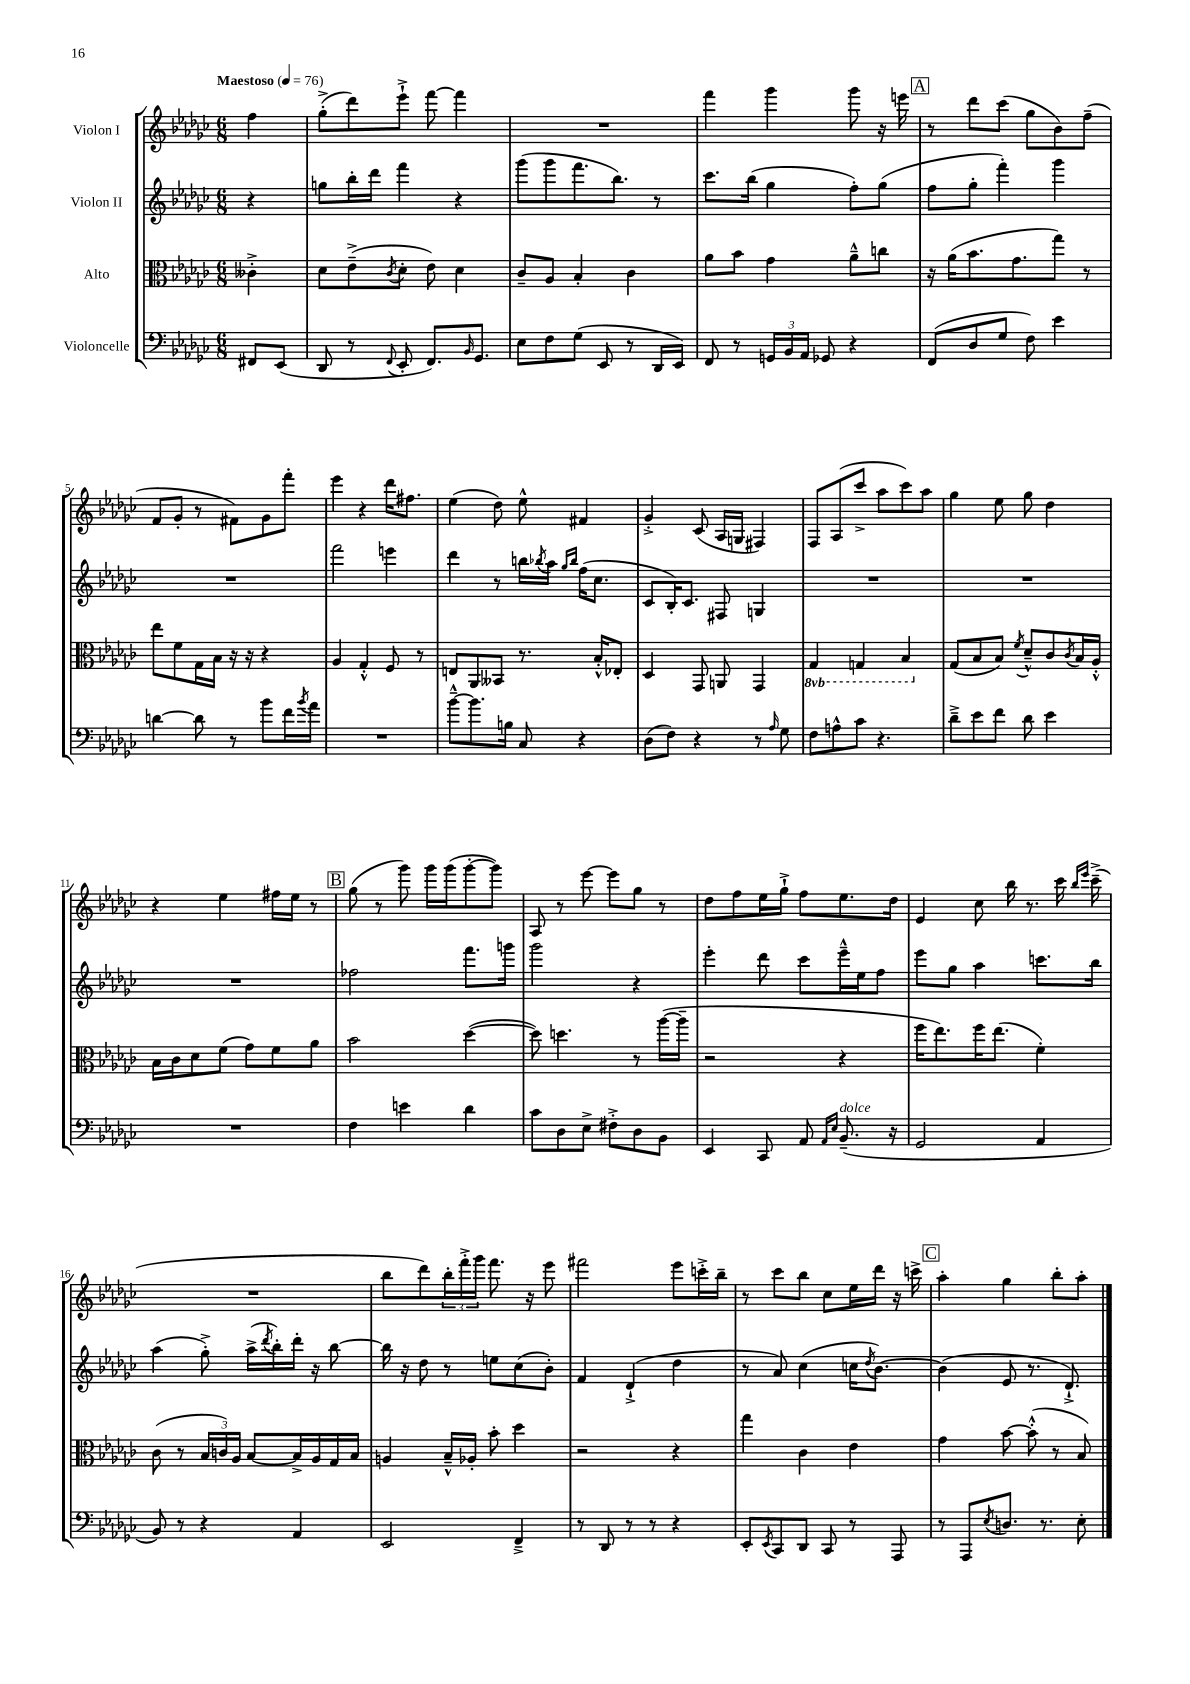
<<
\new StaffGroup <<
\new Staff = "s0" \with { instrumentName = "Violon I" } {
    \clef treble \key ges \major \numericTimeSignature \time 6/8 \partial 4 \tempo "Maestoso" 4 = 76
    f''4 |
    ges''8-.->( des'''8) ees'''8-!-> f'''8~ f'''4 |
    R2. |
    f'''4 ges'''4 ges'''8 r16 e'''16 |
    \mark \markup { \box "A" } r8 des'''8 ces'''8( ges''8 bes'8) f''8--( |
    f'8 ges'8-. r8 fis'8) ges'8 f'''8-. |
    ees'''4 r4 des'''16 fis''8. |
    ees''4( des''8) ees''8-^ fis'4 |
    ges'4-.-> ces'8( aes16 g16 fis4) |
    f8 aes8( ces'''8-> aes''8 ces'''8) aes''8 |
    ges''4 ees''8 ges''8 des''4 |
    r4 ees''4 fis''16 ees''16 r8 |
    \mark \markup { \box "B" } ges''8( r8 ges'''8) ges'''16 ges'''16( ges'''8~-. ges'''8) |
    aes8 r8 ees'''8~ ees'''8 ges''8 r8 |
    des''8 f''8 ees''16 ges''16-!-> f''8 ees''8. des''16 |
    ees'4 ces''8 bes''16 r8. ces'''16 \grace { bes''16 ees'''16 } ces'''16--->( |
    R2. |
    bes''8 des'''8) \tuplet 3/2 { bes''16-. f'''16-.-> ges'''16 } f'''8. r16 ees'''8 |
    fis'''2 ees'''8 c'''16-.-> bes''16-- |
    r8 ces'''8 bes''8 ces''8 ees''16 des'''16 r16 c'''16-> |
    \mark \markup { \box "C" } aes''4-. ges''4 bes''8-. aes''8-. \bar "|." |
}
\new Staff = "s1" \with { instrumentName = "Violon II" } {
    \clef treble \key ges \major \numericTimeSignature \time 6/8 \partial 4
    r4 |
    g''8 bes''16-. des'''16 f'''4 r4 |
    ges'''8( ges'''8 f'''8. bes''8.) r8 |
    ces'''8. bes''16( ges''4 f''8-.) ges''8( |
    \mark \markup { \box "A" } f''8 ges''8-. f'''4-.) ges'''4 |
    R2. |
    f'''2 e'''4 |
    des'''4 r8 b''16 \acciaccatura { bes''8 } aes''16 \grace { ges''16 bes''16 } f''16( ces''8. |
    ces'8 bes16-.) ces'8. fis8 g4 |
    R2. |
    R2. |
    R2. |
    \mark \markup { \box "B" } fes''2 f'''8. g'''16 |
    ges'''2 r4 |
    ees'''4-. des'''8 ces'''8 ees'''16---^ ees''16 f''8 |
    ees'''8 ges''8 aes''4 c'''8. bes''16 |
    aes''4( ges''8-.->) aes''16->( \acciaccatura { des'''8 } bes''16-.) des'''16-. r16 bes''8~ |
    bes''16 r16 des''8 r8 e''8 ces''8( bes'8-.) |
    f'4 des'4-!->( des''4 |
    r8 aes'8) ces''4( c''16 \acciaccatura { des''8 } bes'8.~) |
    \mark \markup { \box "C" } bes'4( ees'8 r8. des'8.-!->) \bar "|." |
}
\new Staff = "s2" \with { instrumentName = "Alto" } {
    \clef alto \key ges \major \numericTimeSignature \time 6/8 \set Staff.ottavationMarkups = #ottavation-simple-ordinals \partial 4
    ceses'4-.-> |
    des'8 ees'8--->( \acciaccatura { ces'8 } des'8-. ees'8) des'4 |
    ces'8-- aes8 bes4-. ces'4 |
    aes'8 bes'8 ges'4 aes'8---^ c''8 |
    \mark \markup { \box "A" } r16 aes'16( bes'8. ges'8. ges''8) r8 |
    ees''8 f'8 ges16 bes16 r16 r16 r4 |
    aes4 ges4-.-^ f8 r8 |
    e8 aes,8 beses,8 r8. bes16-.-^ ees8-. |
    des4 ges,8 a,8 ges,4 |
    \ottava #-1 ges,4 g,4 bes,4 \ottava #0 |
    ges8( bes8 bes8) \acciaccatura { f'8 } des'8---^ ces'8 \acciaccatura { ces'8 } bes16 aes16-.-^ |
    bes16 ces'16 des'8 f'8( ges'8) f'8 aes'8 |
    \mark \markup { \box "B" } bes'2 des''4~( |
    des''8) d''4. r8 aes''16~( aes''16-- |
    r2 r4 |
    f''16 ees''8.) f''16 ees''8.( f'4-.) |
    ces'8( r8 \tuplet 3/2 { bes16 c'16) aes16 } bes8~ bes16-> aes16 ges16 bes16 |
    a4 bes16---^ aes16-. bes'8-. des''4 |
    r2 r4 |
    ges''4 ces'4 ees'4 |
    \mark \markup { \box "C" } ges'4 bes'8~ bes'8-.-^( r8 bes8) \bar "|." |
}
\new Staff = "s3" \with { instrumentName = "Violoncelle" } {
    \clef bass \key ges \major \numericTimeSignature \time 6/8 \partial 4
    fis,8 ees,8( |
    des,8 r8 \appoggiatura { f,8 } ees,8-. f,8.) \grace { bes,16 } ges,8. |
    ees8 f8 ges8( ees,8 r8 des,16 ees,16) |
    f,8 r8 \tuplet 3/2 { g,16 bes,16 aes,16 } ges,8 r4 |
    \mark \markup { \box "A" } f,8( des8 ges8 f8) ees'4 |
    d'4~ d'8 r8 bes'8 f'16 \acciaccatura { bes'8 } aes'16 |
    R2. |
    bes'8~---^ bes'8. b16 ces8 r4 |
    des8( f8) r4 r8 \grace { aes16 } ges8 |
    f8 a8-^ ces'8 r4. |
    des'8---> ees'8 f'8 des'8 ees'4 |
    R2. |
    \mark \markup { \box "B" } f4 e'4 des'4 |
    ces'8 des8 ees8-> fis8-.-> des8 bes,8 |
    ees,4 ces,8 aes,8 \grace { aes,16 ees16 } bes,8.--^\markup { \italic "dolce" }( r16 |
    ges,2 aes,4 |
    bes,8) r8 r4 aes,4 |
    ees,2 f,4---> |
    r8 des,8 r8 r8 r4 |
    ees,8-. \acciaccatura { ees,8 } ces,8 des,8 ces,8 r8 aes,,8 |
    \mark \markup { \box "C" } r8 aes,,8 \acciaccatura { ees8 } d8. r8. ees8-. \bar "|." |
}
>>
>>
